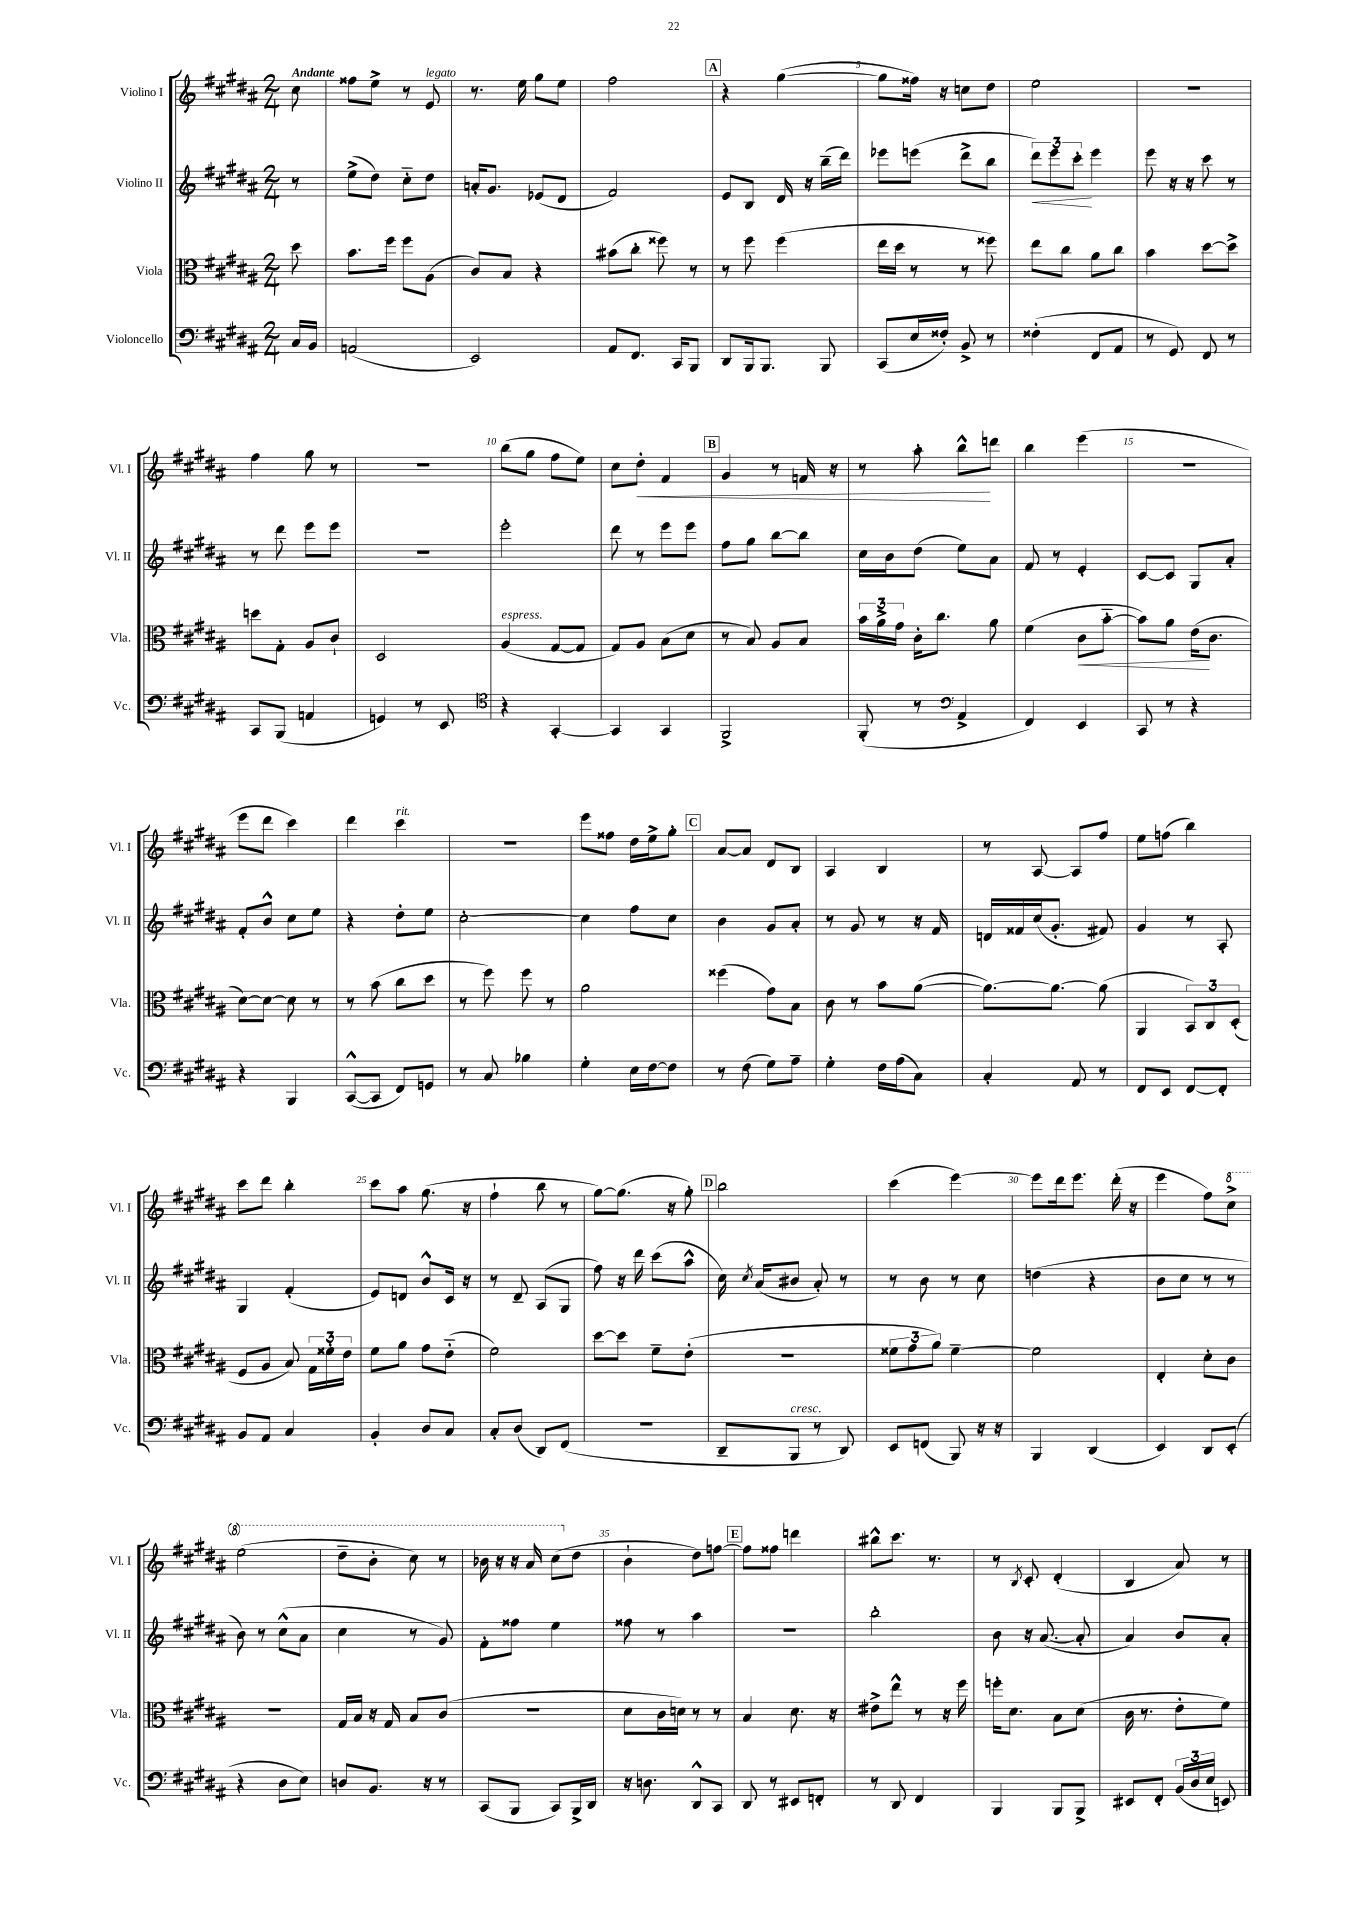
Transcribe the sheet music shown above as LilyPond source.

<<
\new StaffGroup <<
\new Staff = "s0" \with { instrumentName = "Violino I" shortInstrumentName = "Vl. I" } {
    \clef treble \key b \major \numericTimeSignature \time 2/4 \partial 8 \tempo "Andante"
    \autoBeamOff cis''8 |
    fisis''8[ e''8]-> r8 e'8^\markup { \italic "legato" } |
    r8. e''16 gis''8[ e''8] |
    fis''2 |
    \mark \markup { \box "A" } r4 gis''4~( |
    gis''8[ fisis''16]) r16 c''8[ dis''8] |
    e''2 |
    R2 |
    fis''4 gis''8 r8 |
    R2 |
    b''8[( gis''8] fis''8[ e''8]) |
    cis''8[ dis''8]-.\< fis'4 |
    \mark \markup { \box "B" } gis'4 r8 f'16 r16 |
    r8 ais''8-. b''8[-^\! d'''8] |
    b''4 e'''4( |
    R2 |
    e'''8[ dis'''8] cis'''4) |
    dis'''4 cis'''4^\markup { \italic "rit." } |
    r2 |
    e'''8[ fisis''8] dis''16[ e''16-> gis''8]-. |
    \mark \markup { \box "C" } ais'8[~ ais'8] dis'8[ b8] |
    ais4 b4 |
    r8 ais8~ ais8[ fis''8] |
    e''8[ f''8]( b''4) |
    cis'''8[ dis'''8] b''4-. |
    cis'''8[ ais''8] gis''8.( r16 |
    fis''4-! b''8 r8 |
    gis''8[~) gis''8.]( r16 gis''8-.) |
    \mark \markup { \box "D" } b''2 |
    cis'''4( e'''4~) |
    e'''8[ dis'''16 e'''8.] dis'''16-.( r16 |
    e'''4 fis''8[) \ottava #1 cis'''8]-> |
    e'''2( |
    dis'''8[-- b''8]-. cis'''8) r8 |
    bes''16 r16 r16 ais''16 cis'''8[( \ottava #0 dis''8] |
    b'4-! dis''8[) f''8]~ |
    \mark \markup { \box "E" } f''8[ fisis''8] d'''4 |
    bis''8[-^ cis'''8.] r8. |
    r8 \acciaccatura { b8 } cis'8-. dis'4-.( |
    b4 ais'8) r8 \bar "|." |
}
\new Staff = "s1" \with { instrumentName = "Violino II" shortInstrumentName = "Vl. II" } {
    \clef treble \key b \major \numericTimeSignature \time 2/4 \partial 8
    \autoBeamOff r8 |
    e''8[->( dis''8]) cis''8[-_ dis''8] |
    a'16[-. gis'8.] ees'8[( dis'8] |
    fis'2) |
    \mark \markup { \box "A" } e'8[ b8] dis'16 r16 b''16[--( dis'''16]) |
    ees'''8[ e'''8]( dis'''8[-> b''8] |
    \tuplet 3/2 { dis'''8[\<) e'''8 cis'''8]-.\! } e'''4 |
    e'''8 r16 r16 cis'''8 r8 |
    r8 dis'''8 e'''8[ e'''8] |
    R2 |
    e'''2-. |
    dis'''8 r8 e'''8[ e'''8] |
    \mark \markup { \box "B" } fis''8[ gis''8] b''8[~ b''8] |
    cis''16[ b'16 dis''8]( e''8[) ais'8] |
    fis'8 r8 e'4-. |
    cis'8[~ cis'8] gis8[ ais'8]-. |
    fis'8[-. b'8]-^ cis''8[ e''8] |
    r4 dis''8[-. e''8] |
    cis''2~-. |
    cis''4 fis''8[ cis''8] |
    \mark \markup { \box "C" } b'4 gis'8[ ais'8]-. |
    r8 gis'8 r8 r16 fis'16 |
    d'16[ fisis'16 cis''16( gis'8.]-. fis'8) |
    gis'4 r8 ais8-. |
    gis4 fis'4-.( |
    e'8[) d'8] b'8[-^ cis'16] r16 |
    r8 dis'8-- ais8[( gis8] |
    fis''8) r16 dis'''16 cis'''8[( ais''8]-^ |
    \mark \markup { \box "D" } cis''16) \acciaccatura { cis''8 } ais'16[( bis'8] ais'8-.) r8 |
    r8 b'8 r8 cis''8 |
    d''4( r4 |
    b'8[ cis''8] r8 r8 |
    b'8) r8 cis''8[-^( ais'8] |
    cis''4 r8 gis'8) |
    fis'8[-. fisis''8] e''4 |
    fisis''8 r8 ais''4 |
    \mark \markup { \box "E" } R2 |
    b''2-. |
    b'8 r16 ais'8.~( ais'8-. |
    ais'4) b'8[ ais'8]-. \bar "|." |
}
\new Staff = "s2" \with { instrumentName = "Viola" shortInstrumentName = "Vla." } {
    \clef alto \key b \major \numericTimeSignature \time 2/4 \partial 8
    \autoBeamOff dis''8 |
    b'8.[ fis''16] fis''8[ ais8]( |
    cis'8[) b8] r4 |
    bis'8[( cis''8]-. fisis''8) r8 |
    \mark \markup { \box "A" } r8 fis''8 fis''4( |
    e''16[ dis''16] r8 r8 fisis''8) |
    e''8[ cis''8] ais'8[ cis''8] |
    b'4 dis''8[~ dis''8]-> |
    d''8[ gis8]-. ais8[ cis'8]-! |
    dis2 |
    ais4^\markup { \italic "espress." }( gis8[~ gis8] |
    gis8[) ais8] b8[( dis'8] |
    \mark \markup { \box "B" } r8 b8) ais8[ b8] |
    \tuplet 3/2 { b'16[ ais'16-> gis'16] } cis'16[-. cis''8.] ais'8 |
    fis'4( cis'8[\< b'8]~-_ |
    b'8[) ais'8] e'16[\!( cis'8.] |
    dis'8[~) dis'8]~ dis'8 r8 |
    r8 b'8( cis''8[ dis''8] |
    r8 fis''8) fis''8 r8 |
    ais'2 |
    \mark \markup { \box "C" } fisis''4( gis'8[) b8] |
    cis'8 r8 b'8[ ais'8]~( |
    ais'8.[~) ais'8.]~ ais'8( |
    ais,4 \tuplet 3/2 { b,8[) cis8 dis8]-.( } |
    fis8[ ais8] b8) \tuplet 3/2 { gis16[ fisis'16-. e'16] } |
    fis'8[ ais'8] gis'8[ e'8]-_( |
    fis'2) |
    dis''8[~ dis''8] fis'8[-- e'8]-.( |
    \mark \markup { \box "D" } r2 |
    \tuplet 3/2 { fisis'8[ gis'8 ais'8]) } fisis'4~-- |
    fisis'2 |
    e4-. dis'8[-. cis'8] |
    R2 |
    gis16[ b16] r16 gis16 b8[ cis'8]( |
    r2 |
    dis'8[ cis'16 d'16]) r8 r8 |
    \mark \markup { \box "E" } b4 dis'8. r16 |
    eis'8[-> e''8]-^ r8 r16 fis''16 |
    f''16[-. dis'8.] b8[ dis'8]( |
    cis'16 r8. e'8[-. fis'8]) \bar "|." |
}
\new Staff = "s3" \with { instrumentName = "Violoncello" shortInstrumentName = "Vc." } {
    \clef bass \key b \major \numericTimeSignature \time 2/4 \partial 8
    \autoBeamOff cis16[ b,16] |
    a,2( |
    e,2) |
    ais,8[ fis,8.] cis,16[ b,,8] |
    \mark \markup { \box "A" } dis,8[ b,,16 b,,8.] b,,8 |
    cis,8[( e16 fisis16]-.) b,8-> r8 |
    fisis4-.( fis,8[ ais,8] |
    r8 gis,8) fis,8 r8 |
    cis,8[ b,,8]( a,4 |
    g,4) r8 e,8 |
    \clef tenor r4 gis,4~-. |
    gis,4 gis,4 |
    \mark \markup { \box "B" } fis,2-> |
    fis,8-.( r8 \clef bass ais,4-> |
    fis,4) e,4 |
    cis,8 r8 r4 |
    r4 b,,4 |
    cis,8[~-^( cis,8] fis,8[) g,8] |
    r8 cis8 bes4 |
    gis4-. e16[ fis16~ fis8] |
    \mark \markup { \box "C" } r8 fis8( gis8[) ais8]-- |
    gis4-. fis16[ ais16( cis8]) |
    cis4-. ais,8 r8 |
    fis,8[ e,8] fis,8[~ fis,8]-. |
    b,8[ ais,8] cis4 |
    b,4-. dis8[ cis8] |
    cis8[-. dis8]( dis,8[) fis,8]( |
    R2 |
    \mark \markup { \box "D" } dis,8[-- b,,8]^\markup { \italic "cresc." } r8 dis,8) |
    e,8[ f,8]( b,,8) r16 r16 |
    b,,4 dis,4( |
    e,4) dis,8[ e,8]-.( |
    r4 dis8[ e8]) |
    d8[ b,8.] r16 r8 |
    cis,8[( b,,8] cis,8[) b,,16-> dis,16] |
    r16 d8. dis,8[-^ cis,8] |
    \mark \markup { \box "E" } dis,8 r8 eis,8[ f,8]-. |
    r8 dis,8 fis,4 |
    b,,4 b,,8[ b,,8]-> |
    eis,8[ fis,8]-. \tuplet 3/2 { b,16[( dis16 e16] } e,8) \bar "|." |
}
>>
>>
\layout { \context { \Score \override BarNumber.break-visibility = ##(#f #t #t) barNumberVisibility = #(every-nth-bar-number-visible 5) } }
